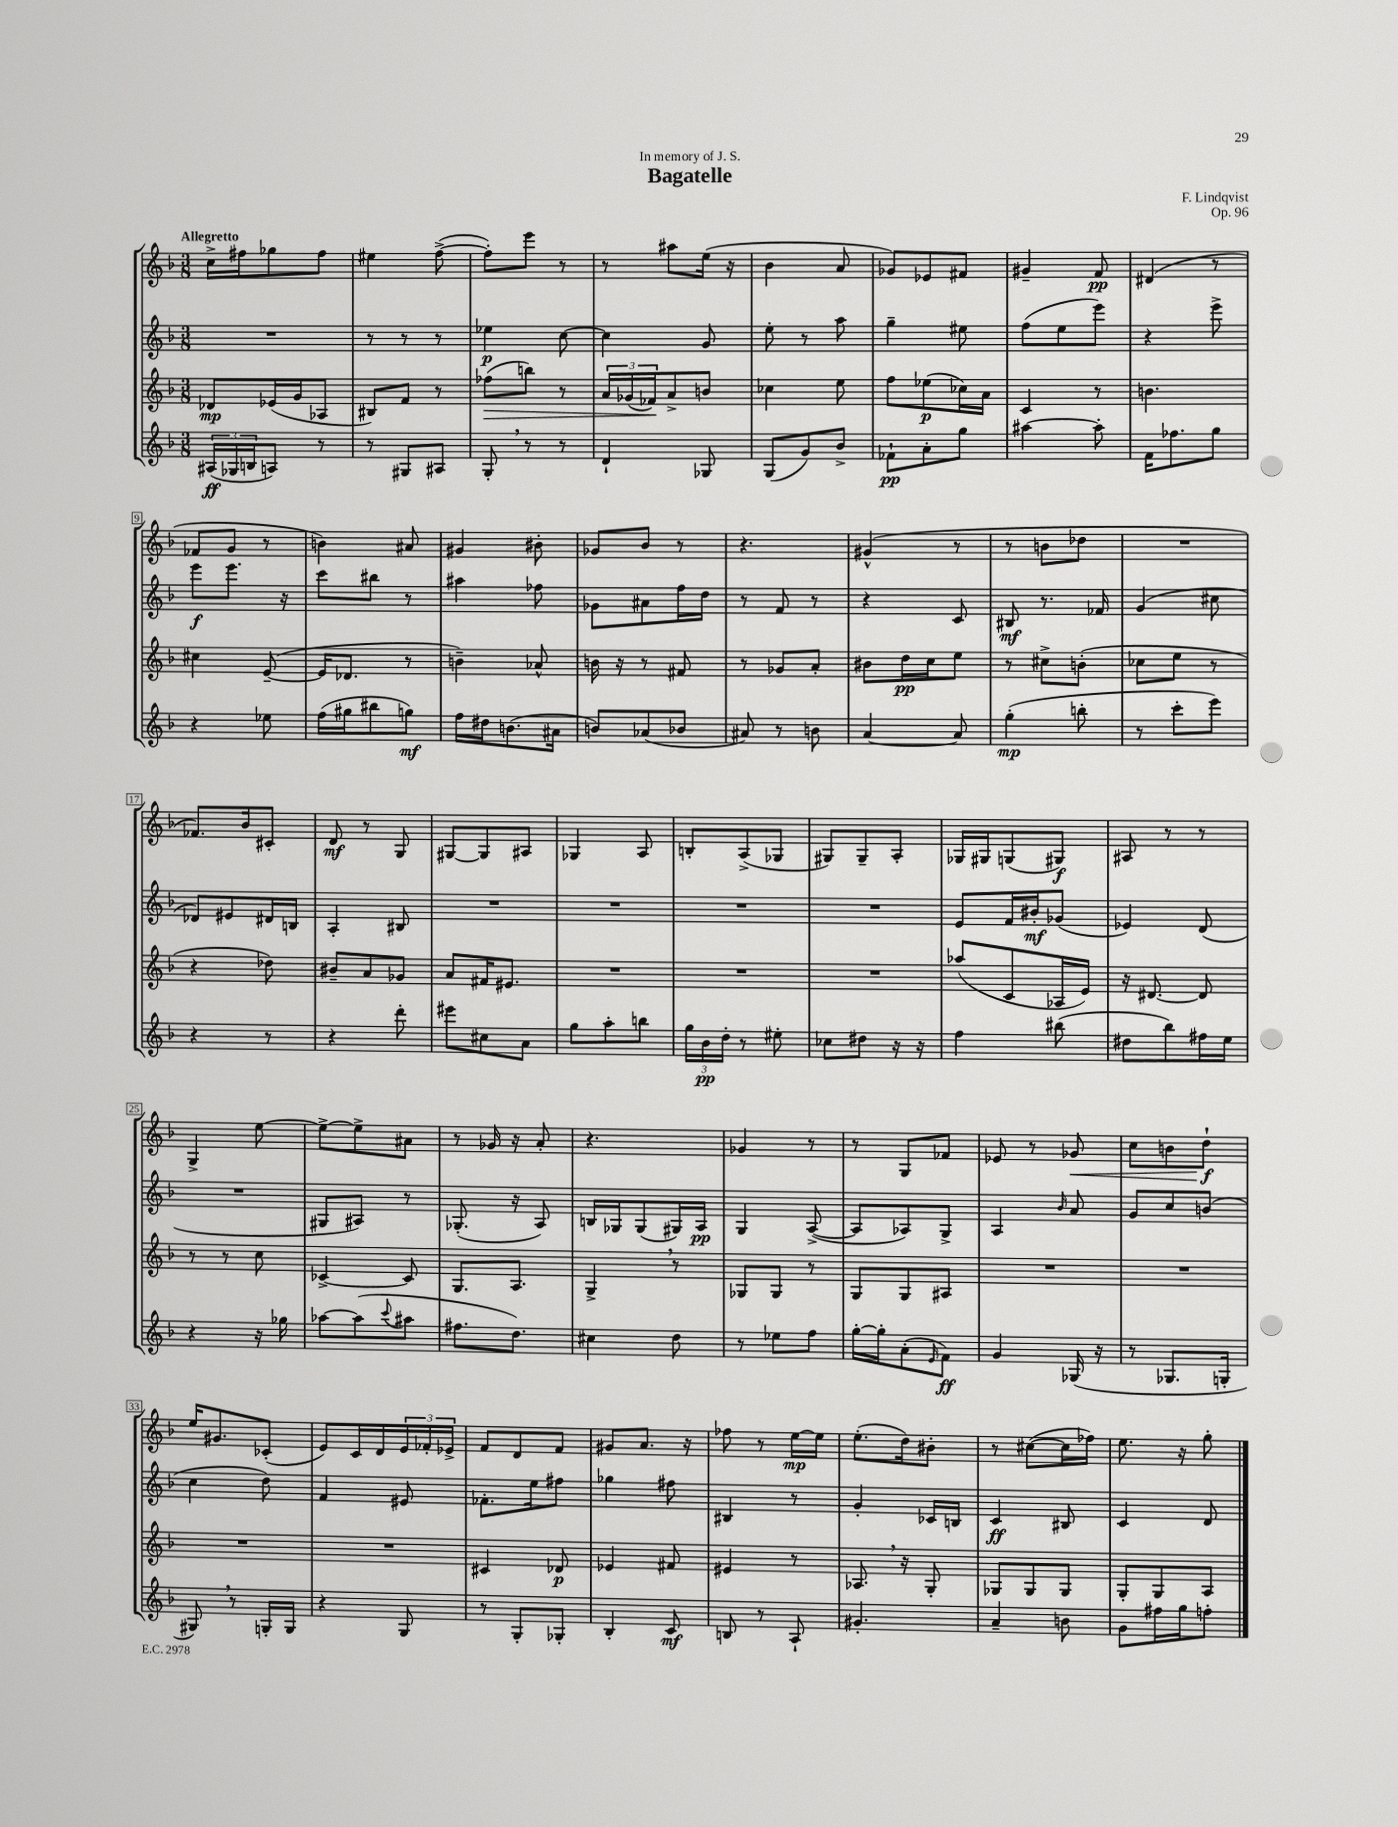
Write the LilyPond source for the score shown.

\header { title = "Bagatelle" composer = "F. Lindqvist" dedication = "In memory of J. S." opus = "Op. 96" }
<<
\new StaffGroup <<
\new Staff = "s0" {
    \clef treble \key f \major \numericTimeSignature \time 3/8 \tempo "Allegretto"
    c''16-> fis''16 ges''8 fis''8 |
    eis''4 f''8~->( |
    f''8-.) e'''8 r8 |
    r8 ais''8 e''16( r16 |
    bes'4 a'8 |
    ges'8) ees'8 fis'8 |
    gis'4-- f'8\pp |
    dis'4( r8 |
    fes'8 g'8 r8 |
    b'4) ais'8 |
    gis'4 bis'8-. |
    ges'8 bes'8 r8 |
    r4. |
    gis'4-^( r8 |
    r8 b'8 des''8 |
    R4. |
    fes'8.) bes'16 cis'8-. |
    d'8\mf r8 g8 |
    gis8~ gis8 ais8 |
    ges4 a8 |
    b8-. a8->( ges8 |
    gis8) gis8-- a8-. |
    ges16 gis16 g8( gis8\f) |
    ais8 r8 r8 |
    g4-> e''8~ |
    e''8~-> e''8-> ais'8 |
    r8 ges'16 r16 a'8-. |
    r4. |
    ges'4 r8 |
    r8 g8 fes'8 |
    ees'8 r8 ges'8\< |
    c''8 b'8 d''8-!\f\! |
    e''16 gis'8. ces'8-.( |
    e'8) c'16 d'16 \tuplet 3/2 { e'16 fes'16-. ees'16-> } |
    f'8 d'8 f'8 |
    gis'8 a'8. r16 |
    fes''8 r8 e''16~\mp e''16 |
    e''8.-.( d''16) bis'8-. |
    r8 cis''8~( cis''16 fes''16) |
    e''8. r16 g''8-. \bar "|." |
}
\new Staff = "s1" {
    \clef treble \key f \major \numericTimeSignature \time 3/8
    R4. |
    r8 r8 r8 |
    ees''4\p c''8~ |
    c''4 g'8 |
    e''8-. r8 a''8 |
    g''4-- eis''8 |
    f''8( e''8 e'''8) |
    r4 e'''8-> |
    e'''8\f e'''8. r16 |
    c'''8 bis''8 r8 |
    ais''4 fes''8 |
    ges'8 ais'8 f''16 d''16 |
    r8 f'8 r8 |
    r4 c'8 |
    bis8\mf r8. fes'16 |
    g'4( cis''8 |
    des'8) eis'8 dis'16 b16 |
    a4-. bis8 |
    R4. |
    R4. |
    R4. |
    R4. |
    e'8 f'16 bis'16-.\mf ges'8( |
    ees'4) d'8( |
    R4. |
    gis8 ais8) r8 |
    ges8.-.( r16 a8) |
    b16 ges16 ges8( gis16) a16\pp |
    g4 a8~->( |
    a8 aes8) g8-> |
    a4 \grace { bes'16 } a'8 |
    g'8 c''8 b'8( |
    c''4 d''8) |
    f'4 eis'8 |
    fes'8.-. e''16 fis''8 |
    ges''4 fis''8 |
    bis4 r8 |
    g'4-. ces'16 b16 |
    c'4\ff bis8 |
    c'4 d'8 \bar "|." |
}
\new Staff = "s2" {
    \clef treble \key f \major \numericTimeSignature \time 3/8
    des'8\mp ees'16( g'16 aes8 |
    bis8) f'8 r8 |
    fes''8\>( b''8) r8 |
    \tuplet 3/2 { a'16 ges'16( fes'16\!) } a'8-> b'8 |
    ces''4 e''8 |
    f''8 ees''8\p( ces''16) a'16 |
    c'4 r8 |
    b'4. |
    cis''4 e'8~--( |
    e'16 des'8. r8 |
    b'4--) aes'8-^ |
    b'16 r16 r8 fis'8 |
    r8 ges'8 a'8-. |
    bis'8 d''16\pp c''16 e''8 |
    r8 cis''8-> b'8-.( |
    ces''8 e''8 r8 |
    r4 des''8) |
    bis'8-- a'8 ges'8 |
    a'8 fis'16 eis'8. |
    R4. |
    R4. |
    R4. |
    aes''8( c'8 aes16 e'16) |
    r16 dis'8.~ dis'8 |
    r8 r8 c''8 |
    ces'4~-> ces'8 |
    g8. a8. |
    g4-> \breathe r8 |
    ges8 ges8 r8 |
    g8 g8 ais8 |
    R4. |
    R4. |
    R4. |
    R4. |
    cis'4 des'8\p |
    ees'4 fis'8 |
    eis'4 r8 |
    aes8. \breathe r16 g8-. |
    ges8 ges8 ges8 |
    g8-. g8 a8 \bar "|." |
}
\new Staff = "s3" {
    \clef treble \key f \major \numericTimeSignature \time 3/8
    \tuplet 3/2 { ais16\ff( ges16 b16 } a8) r8 |
    r8 gis8 ais8 |
    g8-. \breathe r8 r8 |
    d'4-! ges8 |
    g8( g'8) bes'8-> |
    fes'8-!\pp a'8-. g''8 |
    ais''4~ ais''8-. |
    f'16 fes''8. g''8 |
    r4 ees''8 |
    f''16( gis''16 bis''8 g''8\mf) |
    f''16 dis''16 b'8.( ais'16 |
    b'8) aes'8( bes'8 |
    ais'8) r8 b'8 |
    a'4~ a'8 |
    g''4-.\mp( b''8-. |
    r8 c'''8-. e'''8) |
    r4 r8 |
    r4 d'''8-. |
    eis'''8 cis''8 a'8 |
    g''8 a''8-. b''8 |
    \tuplet 3/2 { g''16 bes'16\pp d''16-. } r8 eis''8-. |
    ces''8 dis''8 r16 r16 |
    f''4 bis''8( |
    dis''8 bes''8) fis''16 e''16 |
    r4 r16 ges''16 |
    aes''8~ aes''8( \appoggiatura { c'''8 } ais''8 |
    fis''8. d''8.) |
    cis''4 d''8 |
    r8 ees''8 f''8 |
    g''16~-. g''16-. a'8-.( \grace { e'16 } f'8\ff) |
    g'4 ges16( r16 |
    r8 ges8. g16-. |
    gis8) \breathe r8 g16-. g16 |
    r4 g8 |
    r8 g8-. ges8-. |
    bes4-. c'8\mf |
    b8 r8 a8-! |
    gis'4.-. |
    a'4-- b'8 |
    g'8 fis''16 g''16 f''8-. \bar "|." |
}
>>
>>
\layout { \context { \Score \override BarNumber.stencil = #(make-stencil-boxer 0.1 0.3 ly:text-interface::print) } }
